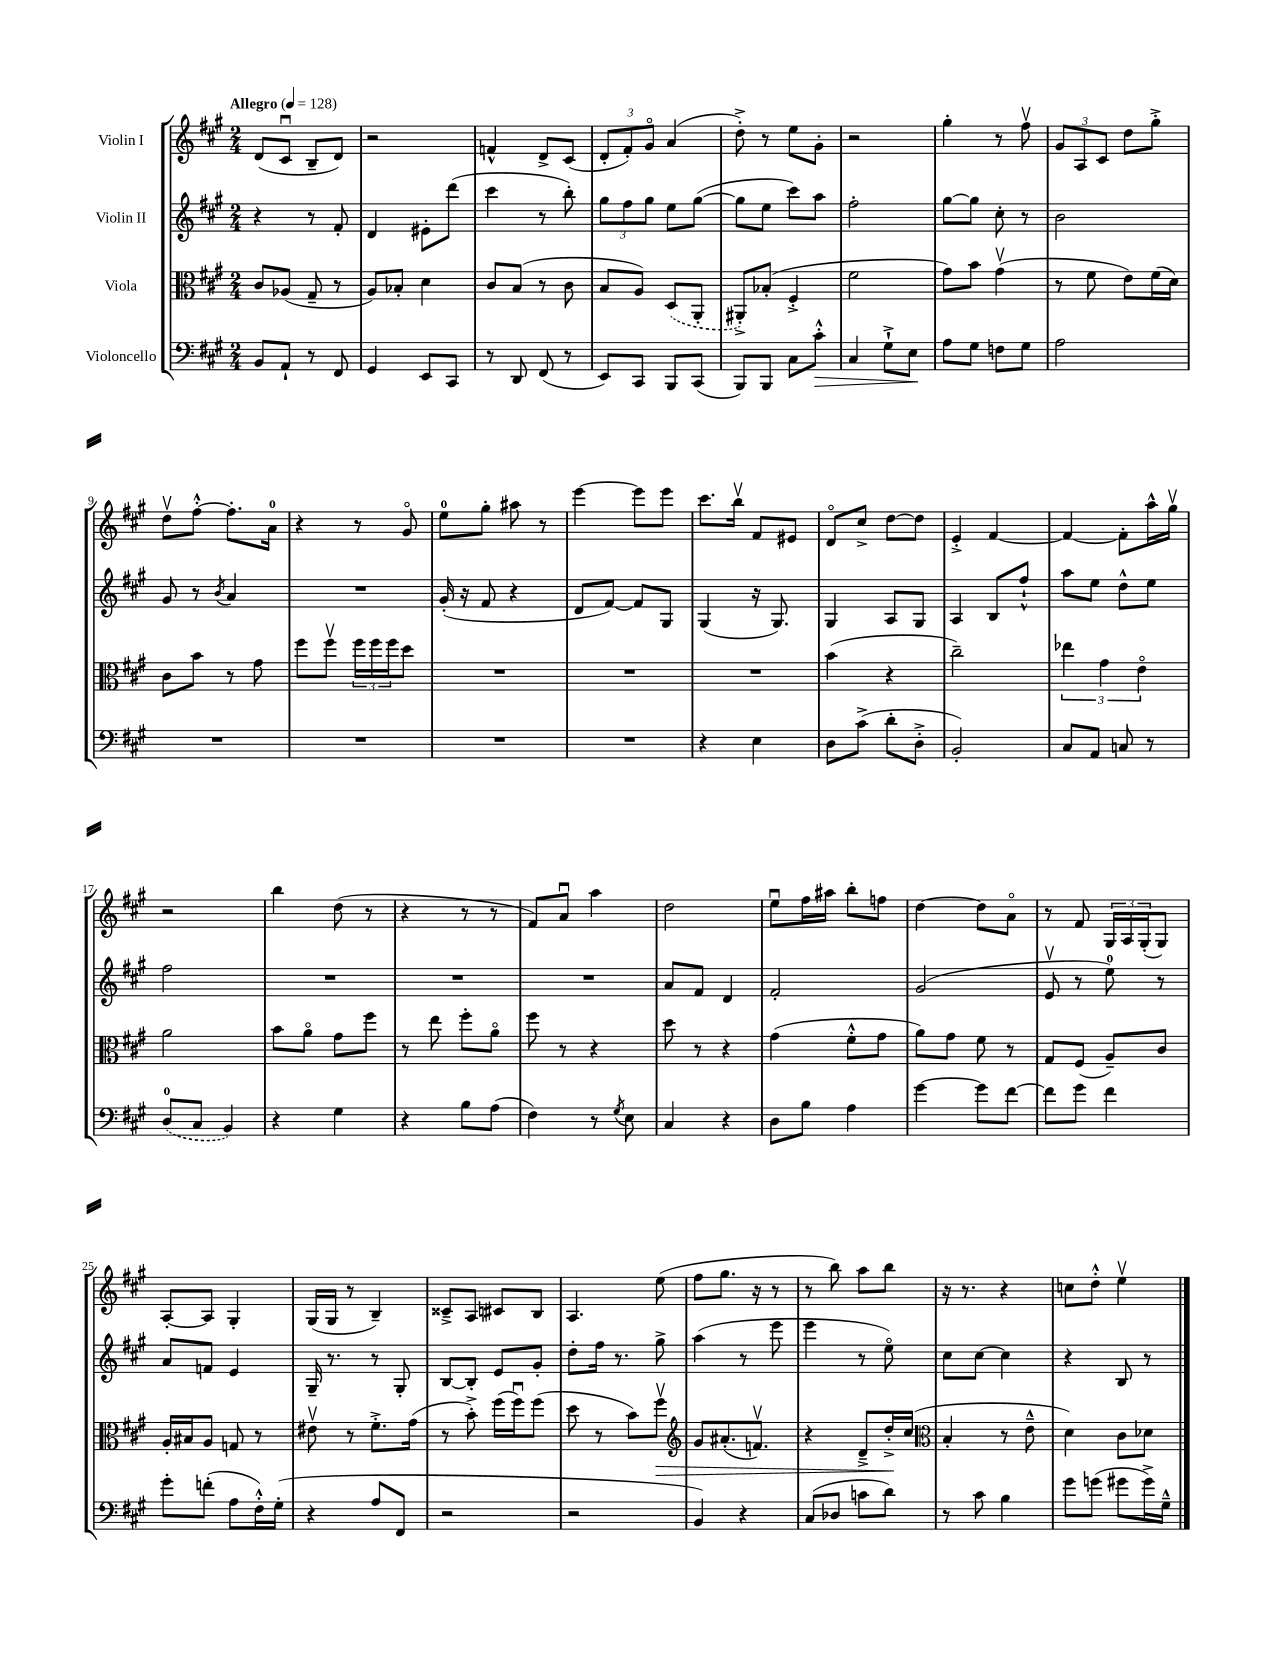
<<
\new StaffGroup <<
\new Staff = "s0" \with { instrumentName = "Violin I" } {
    \clef treble \key a \major \numericTimeSignature \time 2/4 \tempo "Allegro" 4 = 128
    d'8( cis'8\downbow b8-- d'8) |
    r2 |
    f'4-^ d'8-> cis'8( |
    \tuplet 3/2 { d'8-. fis'8-.) gis'8\flageolet } a'4( |
    d''8-.->) r8 e''8 gis'8-. |
    r2 |
    gis''4-. r8 fis''8\upbow |
    \tuplet 3/2 { gis'8 a8 cis'8 } d''8 gis''8-.-> |
    d''8\upbow fis''8~-.-^ fis''8.-. a'16-0 |
    r4 r8 gis'8\flageolet |
    e''8-0 gis''8-. ais''8 r8 |
    e'''4~ e'''8 e'''8 |
    cis'''8. b''16\upbow fis'8 eis'8 |
    d'8\flageolet cis''8-> d''8~ d''8 |
    e'4-.-> fis'4~ |
    fis'4~ fis'8-. a''16-^ gis''16\upbow |
    r2 |
    b''4 d''8( r8 |
    r4 r8 r8 |
    fis'8) a'8\downbow a''4 |
    d''2 |
    e''8\downbow fis''16 ais''16 b''8-. f''8 |
    d''4~ d''8 a'8\flageolet |
    r8 fis'8 \tuplet 3/2 { gis16 a16 gis16-.( } gis8) |
    a8~-. a8 gis4-. |
    gis16( gis16 r8 b4--) |
    cisis'8---> a8 cis'8 b8 |
    a4. e''8( |
    fis''8 gis''8. r16 r8 |
    r8 b''8) a''8 b''8 |
    r16 r8. r4 |
    c''8 d''8-.-^ e''4\upbow \bar "|." |
}
\new Staff = "s1" \with { instrumentName = "Violin II" } {
    \clef treble \key a \major \numericTimeSignature \time 2/4
    r4 r8 fis'8-. |
    d'4 eis'8-. d'''8( |
    cis'''4 r8 b''8-.) |
    \tuplet 3/2 { gis''8 fis''8 gis''8 } e''8 gis''8~( |
    gis''8 e''8 cis'''8) a''8 |
    fis''2-. |
    gis''8~ gis''8 cis''8-. r8 |
    b'2 |
    gis'8 r8 \acciaccatura { b'8 } a'4 |
    R2 |
    gis'16-.( r16 fis'8 r4 |
    d'8 fis'8~) fis'8 gis8 |
    gis4( r16 gis8.) |
    gis4 a8 gis8 |
    a4 b8 fis''8-!-^ |
    a''8 e''8 d''8-^ e''8 |
    fis''2 |
    R2 |
    R2 |
    R2 |
    a'8 fis'8 d'4 |
    fis'2-. |
    gis'2( |
    e'8\upbow r8 e''8-0) r8 |
    a'8 f'8 e'4 |
    gis16-- r8. r8 gis8-. |
    b8~ b8-. e'8 gis'8-. |
    d''8-. fis''16 r8. gis''8-> |
    a''4( r8 e'''8 |
    e'''4 r8 e''8\flageolet) |
    cis''8 cis''8~ cis''4 |
    r4 b8 r8 \bar "|." |
}
\new Staff = "s2" \with { instrumentName = "Viola" } {
    \clef alto \key a \major \numericTimeSignature \time 2/4
    cis'8 aes8( gis8-- r8 |
    a8) bes8-. d'4 |
    cis'8 b8( r8 cis'8 |
    b8 a8) \once \slurDashed d8( a,8-. |
    ais,8-.->) bes8-.( fis4-.-> |
    fis'2 |
    gis'8) b'8 gis'4\upbow( |
    r8 fis'8 e'8) fis'16( d'16) |
    cis'8 b'8 r8 gis'8 |
    fis''8 fis''8\upbow \tuplet 3/2 { fis''16 fis''16 fis''16 } d''8 |
    R2 |
    R2 |
    R2 |
    b'4( r4 |
    cis''2--) |
    \tuplet 3/2 { ees''4 gis'4 e'4\flageolet } |
    a'2 |
    b'8 a'8\flageolet gis'8 fis''8 |
    r8 e''8 fis''8-. a'8\flageolet |
    fis''8 r8 r4 |
    d''8 r8 r4 |
    gis'4( fis'8-.-^ gis'8 |
    a'8) gis'8 fis'8 r8 |
    gis8 fis8( a8--) cis'8 |
    a16-. bis16 a8 g8 r8 |
    eis'8\upbow r8 fis'8.-.-> gis'16( |
    r8 b'8-.->) fis''16( fis''16\downbow) fis''8( |
    d''8 r8 b'8) fis''8\upbow\> |
    \clef treble gis'8 ais'8.-.( f'8.\upbow) |
    r4 d'8---> d''16-.->\! cis''16( |
    \clef alto b4-. r8 e'8---^ |
    d'4) cis'8 des'8 \bar "|." |
}
\new Staff = "s3" \with { instrumentName = "Violoncello" } {
    \clef bass \key a \major \numericTimeSignature \time 2/4
    b,8 a,8-! r8 fis,8 |
    gis,4 e,8 cis,8 |
    r8 d,8 fis,8( r8 |
    e,8) cis,8 b,,8 cis,8( |
    b,,8) b,,8 cis8 cis'8-.-^\> |
    cis4 gis8-!-> e8\! |
    a8 gis8 f8 gis8 |
    a2 |
    R2 |
    R2 |
    R2 |
    R2 |
    r4 e4 |
    d8 cis'8->( d'8-. d8-.-> |
    b,2-.) |
    cis8 a,8 c8 r8 |
    \once \slurDashed d8-0( cis8 b,4) |
    r4 gis4 |
    r4 b8 a8( |
    fis4) r8 \acciaccatura { gis8 } e8 |
    cis4 r4 |
    d8 b8 a4 |
    gis'4~ gis'8 fis'8~ |
    fis'8 gis'8 fis'4 |
    gis'8-. f'8-.( a8 fis16-.-^) gis16-.( |
    r4 a8 fis,8 |
    r2 |
    r2 |
    b,4) r4 |
    cis8( des8 c'8 d'8) |
    r8 cis'8 b4 |
    gis'8 g'8( gis'8 gis'16->) gis16---^ \bar "|." |
}
>>
>>
